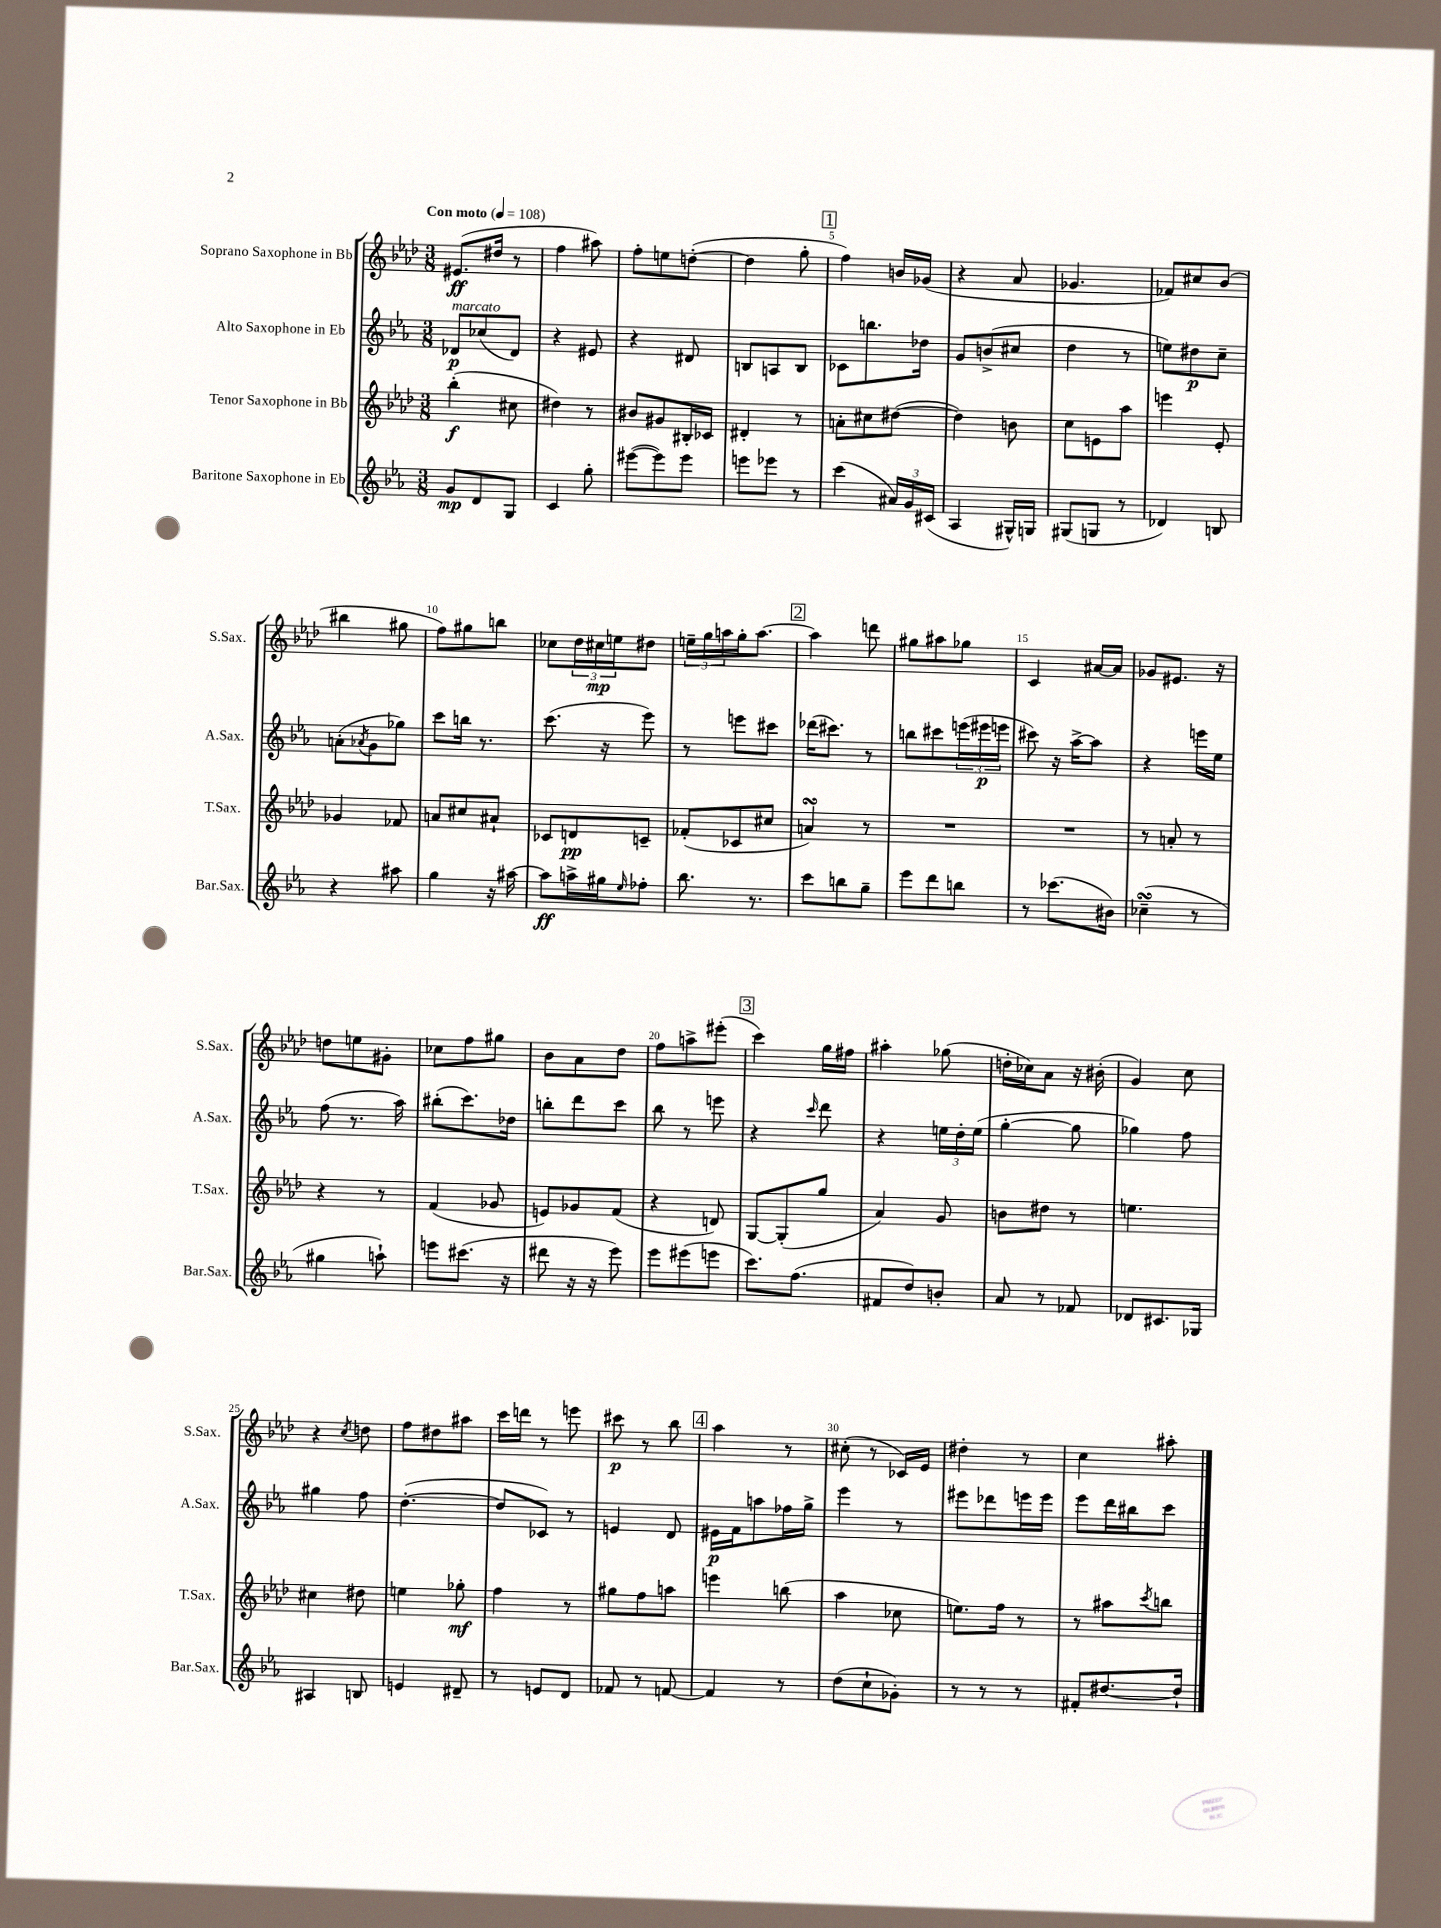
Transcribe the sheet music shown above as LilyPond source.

<<
\new StaffGroup <<
\new Staff = "s0" \with { instrumentName = "Soprano Saxophone in Bb" shortInstrumentName = "S.Sax." } {
    \clef treble \key aes \major \numericTimeSignature \time 3/8 \tempo "Con moto" 4 = 108
    eis'8.\ff( dis''16 r8 |
    f''4 ais''8) |
    f''8-. e''8 d''8~-.( |
    d''4 g''8-. |
    \mark \markup { \box "1" } f''4) b'16 ges'16( |
    r4 aes'8 |
    ges'4. |
    fes'8) cis''8 bes'8( |
    bis''4 gis''8 |
    f''8) gis''8 b''8 |
    ces''8 \tuplet 3/2 { des''16 cis''16\mp e''16 } dis''8 |
    \tuplet 3/2 { e''16-- g''16 a''16 } g''16-. a''8.~ |
    \mark \markup { \box "2" } a''4 d'''8 |
    gis''8 ais''8 ges''8 |
    c'4 ais'16~ ais'16 |
    ges'8 eis'8. r16 |
    d''8 e''8 gis'8-. |
    ces''8 f''8 gis''8 |
    bes'8 aes'8 des''8 |
    f''8 a''8-> eis'''8-.( |
    \mark \markup { \box "3" } c'''4) g''16 fis''16 |
    ais''4-. ges''8( |
    d''16-. ces''16) aes'8 r16 bis'16-.( |
    g'4) c''8 |
    r4 \acciaccatura { c''8 } d''8 |
    f''8 dis''8 ais''8 |
    c'''16 d'''16 r8 e'''8 |
    cis'''8\p r8 bes''8 |
    \mark \markup { \box "4" } aes''4 r8 |
    cis''8-.( r8 ces'16) ees'16 |
    dis''4-. r8 |
    c''4 ais''8-. \bar "|." |
}
\new Staff = "s1" \with { instrumentName = "Alto Saxophone in Eb" shortInstrumentName = "A.Sax." } {
    \clef treble \key ees \major \numericTimeSignature \time 3/8
    des'8\p^\markup { \italic "marcato" } ces''8( des'8) |
    r4 eis'8 |
    r4 dis'8 |
    b8 a8 b8 |
    \mark \markup { \box "1" } ces'8 b''8. des''16 |
    g'8 b'8->( cis''8 |
    d''4 r8 |
    e''8) dis''8\p c''8-- |
    a'8-.( \acciaccatura { aes'8 } g'8 ges''8) |
    c'''8 b''16 r8. |
    c'''8.( r16 ees'''8) |
    r8 e'''8 cis'''8 |
    \mark \markup { \box "2" } des'''16( cis'''8.) r8 |
    b''8 cis'''8 \tuplet 3/2 { e'''16( eis'''16\p e'''16 } |
    cis'''8) r16 aes''16~-> aes''8 |
    r4 e'''16 ees''16 |
    f''8( r8. aes''16) |
    bis''8-.( c'''8.) des''16 |
    b''8-. d'''8 c'''8 |
    bes''8 r8 e'''8 |
    \mark \markup { \box "3" } r4 \grace { c'''16 } d'''8 |
    r4 \tuplet 3/2 { e''16 d''16-. e''16( } |
    g''4~-. g''8 |
    ges''4) f''8 |
    gis''4 f''8 |
    d''4.~-.( |
    d''8 ces'8) r8 |
    e'4 d'8 |
    \mark \markup { \box "4" } eis'16\p f'16 a''8 fes''16 g''16-> |
    ees'''4 r8 |
    eis'''8 des'''8 e'''16 e'''16 |
    ees'''8 d'''16 bis''16 c'''8 \bar "|." |
}
\new Staff = "s2" \with { instrumentName = "Tenor Saxophone in Bb" shortInstrumentName = "T.Sax." } {
    \clef treble \key aes \major \numericTimeSignature \time 3/8
    bes''4-.\f( cis''8 |
    dis''4) r8 |
    bis'8 gis'8 bis16-. ces'16 |
    dis'4-. r8 |
    \mark \markup { \box "1" } a'8-. cis''8 dis''8~( |
    dis''4) b'8 |
    c''8 e'8 aes''8 |
    e'''4 ees'8-. |
    ges'4 fes'8 |
    a'8 cis''8 ais'8-! |
    ces'8 d'8\pp c'8-- |
    fes'8-.( ces'8 cis''8 |
    \mark \markup { \box "2" } a'4\turn) r8 |
    R4. |
    R4. |
    r8 a'8-. r8 |
    r4 r8 |
    f'4( ges'8 |
    e'8) ges'8 f'8( |
    r4 d'8) |
    \mark \markup { \box "3" } g8~ g8-.( g''8 |
    aes'4) g'8 |
    b'8 dis''8 r8 |
    e''4. |
    cis''4 dis''8 |
    e''4 ges''8-.\mf |
    f''4 r8 |
    gis''8 f''8 a''8 |
    \mark \markup { \box "4" } e'''4 b''8( |
    aes''4 ces''8 |
    e''8.) f''16 r8 |
    r8 ais''8 \acciaccatura { c'''8 } b''8 \bar "|." |
}
\new Staff = "s3" \with { instrumentName = "Baritone Saxophone in Eb" shortInstrumentName = "Bar.Sax." } {
    \clef treble \key ees \major \numericTimeSignature \time 3/8
    g'8\mp d'8 g8 |
    c'4 g''8-. |
    eis'''8~( eis'''8) eis'''8 |
    e'''8 ees'''8 r8 |
    \mark \markup { \box "1" } c'''4( \tuplet 3/2 { ais'16) g'16 cis'16( } |
    aes4 gis16-^) g16 |
    gis8( g8 r8 |
    des'4) b8 |
    r4 ais''8 |
    g''4 r16 ais''16~ |
    ais''8\ff a''16-> gis''16 \grace { ees''16 } fes''8-. |
    bes''8. r8. |
    \mark \markup { \box "2" } c'''8 b''8 g''8-- |
    ees'''8 d'''8 b''8 |
    r8 ces'''8.( bis'16) |
    ces''4--\turn( r8 |
    gis''4 a''8-!) |
    e'''8 cis'''8.( r16 |
    dis'''8 r16 r16 ees'''8) |
    ees'''8 eis'''8( e'''8 |
    \mark \markup { \box "3" } c'''8.) f''8.( |
    fis'8 d''8) b'8-. |
    aes'8 r8 fes'8 |
    des'8 cis'8. ges16 |
    ais4 b8 |
    e'4 dis'8-- |
    r8 e'8 d'8 |
    fes'8 r8 f'8~ |
    \mark \markup { \box "4" } f'4 r8 |
    d''8( c''8-! ges'8-.) |
    r8 r8 r8 |
    fis'8-. dis''8.~ dis''16-! \bar "|." |
}
>>
>>
\layout { \context { \Score \override BarNumber.break-visibility = ##(#f #t #t) barNumberVisibility = #(every-nth-bar-number-visible 5) } }
